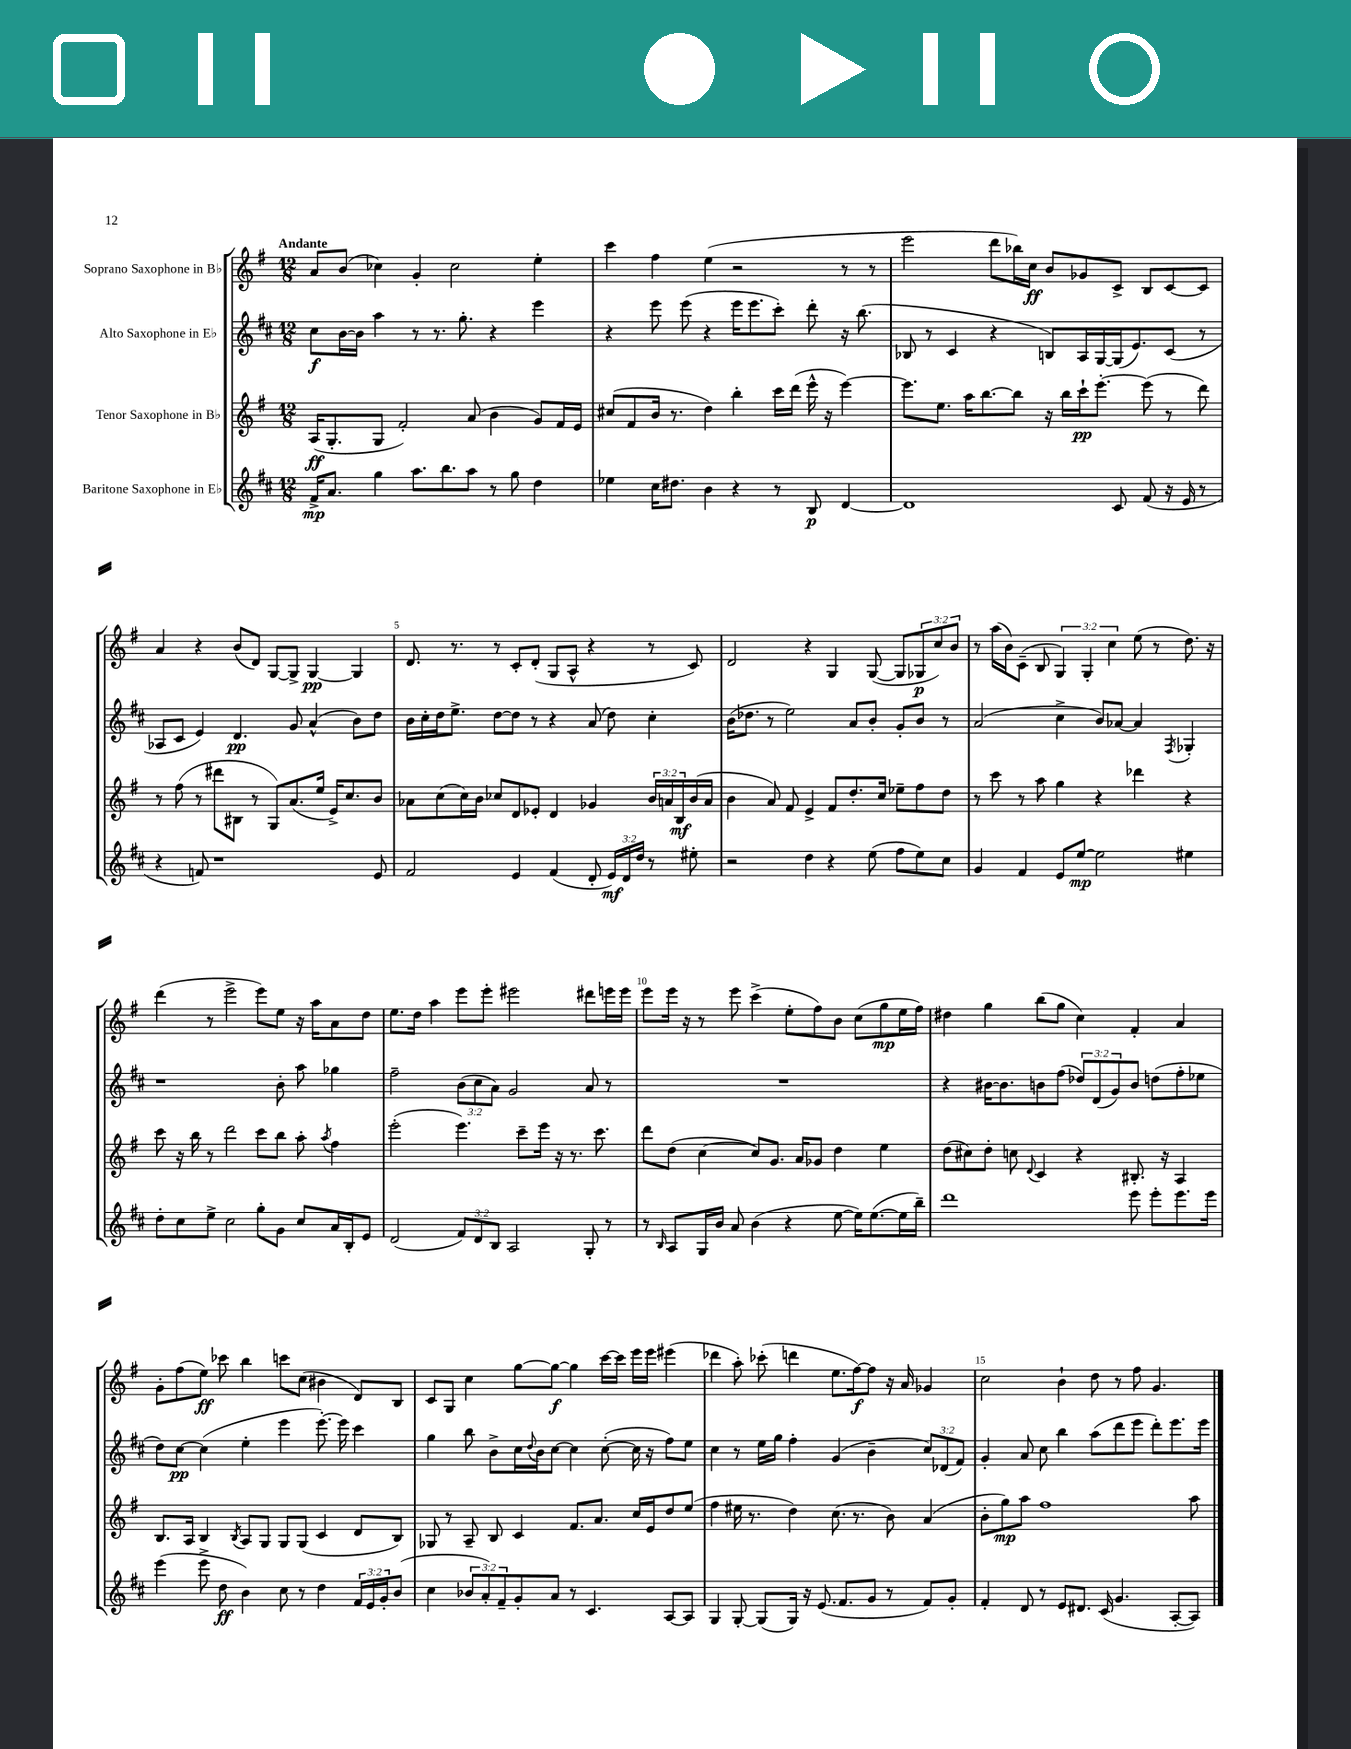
<<
\new StaffGroup <<
\new Staff = "s0" \with { instrumentName = "Soprano Saxophone in Bb" } {
    \clef treble \key g \major \numericTimeSignature \time 12/8 \override Staff.TupletNumber.text = #tuplet-number::calc-fraction-text \tempo "Andante"
    a'8 b'8( ces''4) g'4-. ces''2 e''4-. |
    c'''4 fis''4 e''4( r2 r8 r8 |
    e'''2 d'''8 bes''16) c''16\ff b'8 ges'8 c'8-> b8 c'8~ c'8 |
    a'4 r4 b'8( d'8) g8~ g8-> g4~\pp g4 |
    d'8. r8. r8 c'8-. d'8-.( g8 a8-^ r4 r8 c'8) |
    d'2 r4 g4 g8~( g8 \tuplet 3/2 { ges8\p c''8) b'8 } |
    r8 a''16( b'16) c'8--( b8 \tuplet 3/2 { g4) g4-. c''4 } e''8( r8 d''8.) r16 |
    d'''4( r8 e'''2-> e'''8) e''8 r16 a''16 a'8 d''8 |
    e''8. d''16 a''4 e'''8 e'''8-. eis'''2 dis'''8 e'''16 e'''16 |
    e'''8 e'''16 r16 r8 e'''8 c'''4->( e''8-. fis''8) b'8 c''8( g''8\mp e''16 fis''16) |
    dis''4 g''4 b''8( g''8 c''4) fis'4-. a'4 |
    g'8-. fis''8( e''8\ff) ces'''8 b''4 c'''8 c''8( bis'4 d'8) b8 |
    c'8 g8 c''4 g''8~ g''8~\f g''4 c'''16~ c'''16 e'''16 e'''16 eis'''4( |
    des'''4 a''8-.) ces'''8-.( d'''4 e''8. fis''16~\f) fis''8 r16 a'16 ges'4 |
    c''2 b'4-! d''8 r8 fis''8 g'4. \bar "|." |
}
\new Staff = "s1" \with { instrumentName = "Alto Saxophone in Eb" } {
    \clef treble \key d \major \numericTimeSignature \time 12/8 \override Staff.TupletNumber.text = #tuplet-number::calc-fraction-text
    cis''8\f b'16~ b'16 a''4 r8 r8. g''8.-. r4 e'''4 |
    r4 e'''8 e'''8( r4 e'''16 e'''8. cis'''8-.) d'''8-. r16 b''8.( |
    bes8 r8 cis'4 r4 b8) a16 g16~ g16( e'8.) cis'8( r8 |
    aes8 cis'8 e'4) d'4.\pp g'8 a'4-^( b'8) d''8 |
    b'16 cis''16-. d''16 e''8.-> d''8~ d''8 r8 r4 a'8( d''8) cis''4-. |
    b'16( des''8. r8 e''2) a'8 b'8-. g'8-. b'8 r8 |
    a'2( cis''4-> b'8) aes'8~ aes'4 \acciaccatura { fis8 } ges4-. |
    r1 b'8-. a''8 ges''4 |
    fis''2-- \tuplet 3/2 { b'8( cis''8 a'8) } g'2 a'8 r8 |
    R1. |
    r4 bis'16~ bis'8. b'8 fis''8( \tuplet 3/2 { des''8) d'8( g'8) } b'8 d''8( fis''8-. ees''8 |
    d''8) cis''8~\pp cis''4( e''4-. e'''4 e'''8.~-.) e'''16 cis'''4 |
    g''4 b''8 b'8-> cis''16 \appoggiatura { d''8 } b'16 cis''8~ cis''4 cis''8~-.( cis''16 r16 fis''8) e''8 |
    cis''4 r8 e''16 g''16 fis''4-. g'4( b'4-- \tuplet 3/2 { cis''8) des'8( fis'8) } |
    g'4-. a'8 cis''8 b''4 a''8( d'''8 e'''8 d'''8-.) e'''8. e'''16 \bar "|." |
}
\new Staff = "s2" \with { instrumentName = "Tenor Saxophone in Bb" } {
    \clef treble \key g \major \numericTimeSignature \time 12/8 \override Staff.TupletNumber.text = #tuplet-number::calc-fraction-text
    a16\ff( g8.-. g8 fis'2-.) a'8( b'4 g'8) fis'16 e'16 |
    cis''8( fis'8 b'16 r8. d''4) b''4-. c'''16 d'''16( e'''16-^ r16 e'''4~) |
    e'''8. e''8. a''16 b''8.~ b''8 r16 b''16 c'''16-!\pp e'''8.~-. e'''8( r8 d'''8) |
    r8 fis''8( r8 dis'''8 bis8 r8 g8) a'8.( e''16 e'16->) c''8. b'8 |
    aes'8 c''8( c''16) b'16 ces''8 d'8 ees'8-. d'4 ges'4 \tuplet 3/2 { b'16 a'16 b16\mf } b'16( a'16 |
    b'4 a'8) fis'8 e'4-> fis'8 d''8.-. c''16 ees''8-- fis''8 d''8 |
    r8 c'''8 r8 a''8 g''4 r4 des'''4 r4 |
    c'''8 r16 b''16 r8 d'''2 c'''8 b''8 a''8-. \acciaccatura { a''8 } fis''4 |
    e'''2-.( e'''4.) c'''8-- e'''16 r16 r8. c'''8. |
    d'''8 d''8( c''4~ c''8) g'8. a'16 ges'8 d''4 e''4 |
    d''8( cis''8) d''8-. c''8 \appoggiatura { d'8 } c'4 r4 bis8.-. r16 a4 |
    b8. a16 b4 \acciaccatura { b8 } a8 g8 g8 g8( c'4 d'8 b8) |
    ges8 r8 a8-- b8 c'4 fis'8. a'8. c''16 e'16 d''8 e''8( |
    fis''4 eis''16 r8. d''4) c''8.( r8. b'8) a'4( |
    b'8-. g''8\mp) a''8 fis''1 a''8 \bar "|." |
}
\new Staff = "s3" \with { instrumentName = "Baritone Saxophone in Eb" } {
    \clef treble \key d \major \numericTimeSignature \time 12/8 \override Staff.TupletNumber.text = #tuplet-number::calc-fraction-text
    fis'16->\mp a'8. g''4 a''8. b''8. a''8 r8 g''8 d''4 |
    ees''4 cis''16 dis''8. b'4 r4 r8 b8\p d'4~ |
    d'1 cis'8 fis'8( r16 e'16 r8 |
    r4 f'8) r1 e'8 |
    fis'2 e'4 fis'4( d'8-. \tuplet 3/2 { e'16\mf) d'16 d''16 } r8 eis''8-. |
    r2 d''4 r4 e''8( fis''8 e''8) cis''8 |
    g'4 fis'4 e'8 e''8~\mp e''2 eis''4 |
    d''8-. cis''8 e''8-> cis''2 g''8-. g'8 cis''8 a'16 b16-. e'8 |
    d'2( \tuplet 3/2 { fis'8) d'8 b8 } a2 g8-. r8 |
    r8 \grace { b16 } a8 g16 b'16 a'8 b'4( r4 e''8~ e''16) e''8.~( e''16 b''16--) |
    d'''1 e'''8 e'''8-. e'''8. e'''16 |
    e'''4( e'''8-> d''8\ff b'4) cis''8 r8 d''4 \tuplet 3/2 { fis'16 e'16 g'16-. } b'8( |
    cis''4 \tuplet 3/2 { bes'8 a'8-.) fis'8-- } g'8-. a'8 r8 cis'4. a8~ a8 |
    g4 g8~-. g8( g16) r16 e'8.( fis'8. g'8 r8 fis'8) g'8-. |
    fis'4-. d'8 r8 e'8 dis'8. cis'16( g'4. a8~-. a8) \bar "|." |
}
>>
>>
\layout { \context { \Score \override BarNumber.break-visibility = ##(#f #t #t) barNumberVisibility = #(every-nth-bar-number-visible 5) } }
